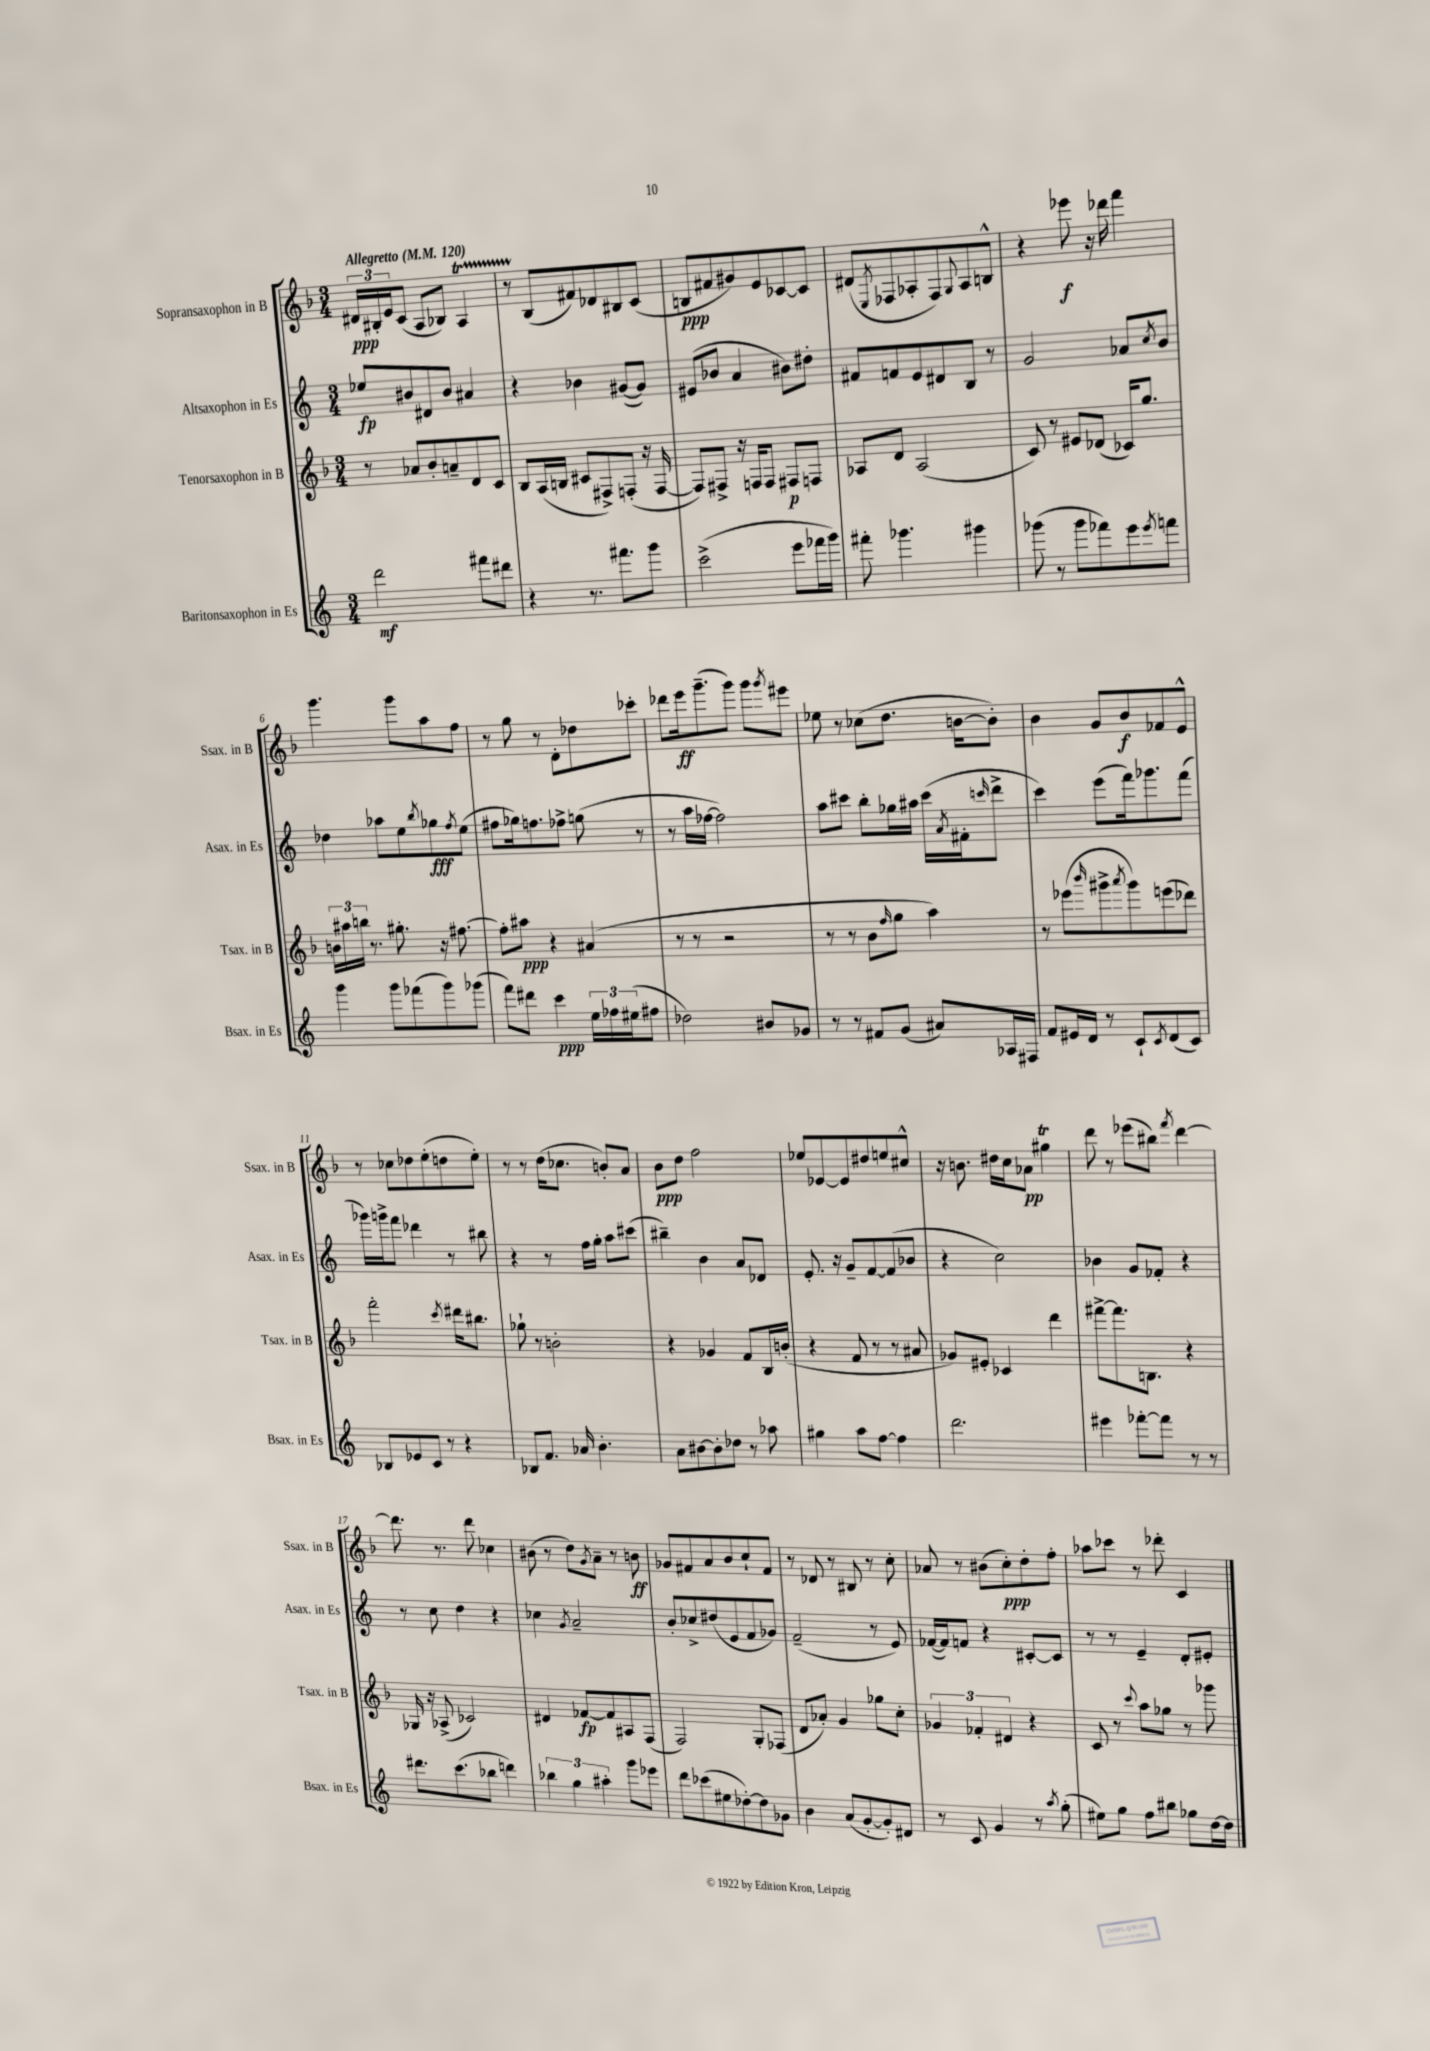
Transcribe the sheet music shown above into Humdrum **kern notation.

**kern	**kern	**kern	**kern
*staff4	*staff3	*staff2	*staff1
*clefG2	*clefG2	*clefG2	*clefG2
*k[]	*k[b-]	*k[]	*k[b-]
*M3/4	*M3/4	*M3/4	*M3/4
*MM120	*MM120	*MM120	*MM120
2ddd	8r	8ee-	24d#
.	.	.	24B#'
.	.	.	24e
.	8a-	8b#	(8c
.	8b-'	8d#	8A
.	8a~	8b#	8B-)
8fff#	8d	4a#	4A
8ddd#	8c	.	.
=	=	=	=
4r	8B-	4r	8r
.	(16A	.	(8B-
.	16B	.	.
8.r	8c#	4b-	8f#)
.	8F#^)	.	8d-
8.fff#	.	.	.
.	(8F'	([8g#	8B#
8ggg	16r	8g#])	(8c
.	[16F	.	.
=	=	=	=
(2ccc^	8F])	(8e#	8B
.	8F#^	8b-	8f#
.	16r	4a	8g#)
.	16F	.	.
.	8F	.	8e
8eee	8F#	8b#)	[8c-
16fff-	8F	8dd#'	8c-]
16ggg)	.	.	.
=	=	=	=
8fff#'	8A-	8f#	(8d#
.	.	.	8qE
4.ggg-	8d	8f	8F-
.	(2A-	8e	8A-'
.	.	8d#	8F-)
.	.	.	8qqG
4ggg#	.	8B	8A-
.	.	8r	8B^^
=	=	=	=
(8ggg-	8c)	2g	4r
8r	8r	.	.
8ggg-	8e#	.	8eee-
8fff-)	(8d-	.	16r
.	.	.	16ddd-
8eee	16c-)	8a-	4fff
.	8.gg	.	.
8qeee	.	8qcc	.
8fff	.	8b	.
=	=	=	=
4ggg	24b	4dd-	4.ggg
.	24aa#	.	.
.	24bb	.	.
.	8.r	.	.
8ggg	.	8aa-	.
.	8.gg#'	.	.
(8fff-	.	8ee	8ggg
.	.	8qbb	.
8ggg)	16r	8gg-	8aa
.	[8.ff#	.	.
.	.	8qff	.
(8ggg-	.	(8ee	8ff
=	=	=	=
8fff)	8ff#']	8ff#	8r
8ddd#	8aa#	16gg-)	8gg
.	.	8.ff	.
4ccc	4r	.	8r
.	.	8ff-^	8d'
24ee	(4a#	(8gg	8dd-
24ff-	.	.	.
(24ee#	.	.	.
8ff#	.	8r	8ccc-'
=	=	=	=
2dd-)	8r	8r	8ddd-
.	8r	16aa	16eee
.	.	[16ff-	(8.ggg~
.	2r	2ff-])	.
.	.	.	8ggg)
8b#	.	.	8ggg
.	.	.	8qggg
8g-	.	.	8eee#
=	=	=	=
8r	8r	8aa	8ee-
8r	8r	8ccc#	8r
8f#	8b-	8bb'	(8cc-
.	16qqff	.	.
(8g	8gg	16gg-	8.dd
.	.	16aa#	.
8a#)	4aa)	(16ccc#	.
.	.	8qa	.
.	.	16f#'	[16b
.	.	16qqccc	.
16A-	.	8ddd^	8b'])
16F#	.	.	.
=	=	=	=
8f	8r	4ccc)	4b-
16e#	(8eee-	.	.
16d	.	.	.
.	16qqbbb-	.	.
8r	8ggg#^	(8eee	8g
.	8qaaa	.	.
8c`	8ggg#)	16fff)	8b-
.	.	8.ggg-	.
8qc	.	.	.
(8d	(8eee	.	8f-
8c)	8ddd-)	(8fff	8e^^
=	=	=	=
8B-	2fff'	16ggg-)	8r
.	.	16ggg^	.
8e-	.	8fff	8cc-
8c	.	4ddd-	8dd-
8r	.	.	(8ee'
.	8qccc	.	.
4r	16ddd#	8r	8dd
.	8.bb#	.	.
.	.	8bb#	8ee')
=	=	=	=
8B-	8gg-`	4r	8r
8.f	8r	.	8r
.	2b'	8r	(16dd
16a-	.	.	8.cc-
4.b'	.	16ff	.
.	.	16gg'	.
.	.	8aa	8b')
.	.	(8ccc#	8a
=	=	=	=
8a	4r	4bb#~)	8b-
[8b#	.	.	8dd
8b#']	4g-	4b	2ff
8dd-	.	.	.
8r	8f	8a	.
8aa-	16B-	8d-	.
.	(16b'	.	.
=	=	=	=
4gg#	4r	8.e'	8ee-
.	.	.	[8e-
.	.	16r	.
8aa	8f	8g~	8e-]
[8ff	8r	[8f	8dd#
4ff]	8r	(8f]	8ee
.	8a#	8b-	8cc#^^
=	=	=	=
2.ddd	8g-)	4r	16r
.	.	.	8.b
.	8e#'	.	.
.	4c-	2cc)	16dd#
.	.	.	16cc
.	.	.	8a-
.	4ddd	.	4gg#
=	=	=	=
4eee#	[8fff#^	4b-	8ddd
.	8.fff#]	.	8r
[8fff-'	.	8g	(8eee-
.	8.B	.	.
8fff-]	.	8f-'	8bb#)
.	.	.	8qfff
8r	4r	4r	[4ddd
8r	.	.	.
=	=	=	=
8.ddd#	16G-	8r	8.ddd]
.	16r	.	.
.	(8A-^	8cc	.
(8.ccc	.	.	8.r
.	2c-)	4dd	.
8bb-	.	.	8ddd
4ddd)	.	4r	4cc-
=	=	=	=
6bb-	4d#	4cc-	(8b#
.	.	.	8r
6gg	.	.	.
.	.	8qg	.
.	[8f-	2a~	8dd)
6aa#'	.	.	.
.	.	.	8qg
.	8f-]	.	8a~
8ggg	8A#	.	8r
8eee-	(8F	.	8b
=	=	=	=
8ddd	2F)	8b'	8g-
(8ccc-	.	8cc-^	8f#
8ee#	.	(8dd#	8a
[8dd-')	.	8e	8b-
8dd-]	8G'	8f	8cc`
8g-	(8F-	8g-)	8f#
=	=	=	=
4b	8d	(2f~	8r
.	8a-')	.	8d-
(8a	4g	.	8r
[8g'	.	.	8B#
8g'])	8gg-	8r	8r
8d#	8cc'	8e)	8cc'
=	=	=	=
8r	6g-	([16f-	8a-
.	.	16f-])	.
8c	.	8f	8r
.	6f-'	.	.
4g	.	4r	(8b#
.	6d#	.	.
.	.	.	8cc')
8r	4r	[8c#'	8dd'
8qaa	.	.	.
(8gg'	.	8c#]	8ff'
=	=	=	=
8ee#)	8c	8r	8aa-
8gg	8r	8r	8ccc-
.	8qqccc	.	.
8ff	8aa	4e~	8r
8bb#	8gg-	.	8ddd-'
8gg-	8r	8d'	4c
[16dd	8ggg-	8e#'	.
16dd]	.	.	.
==	==	==	==
*-	*-	*-	*-
